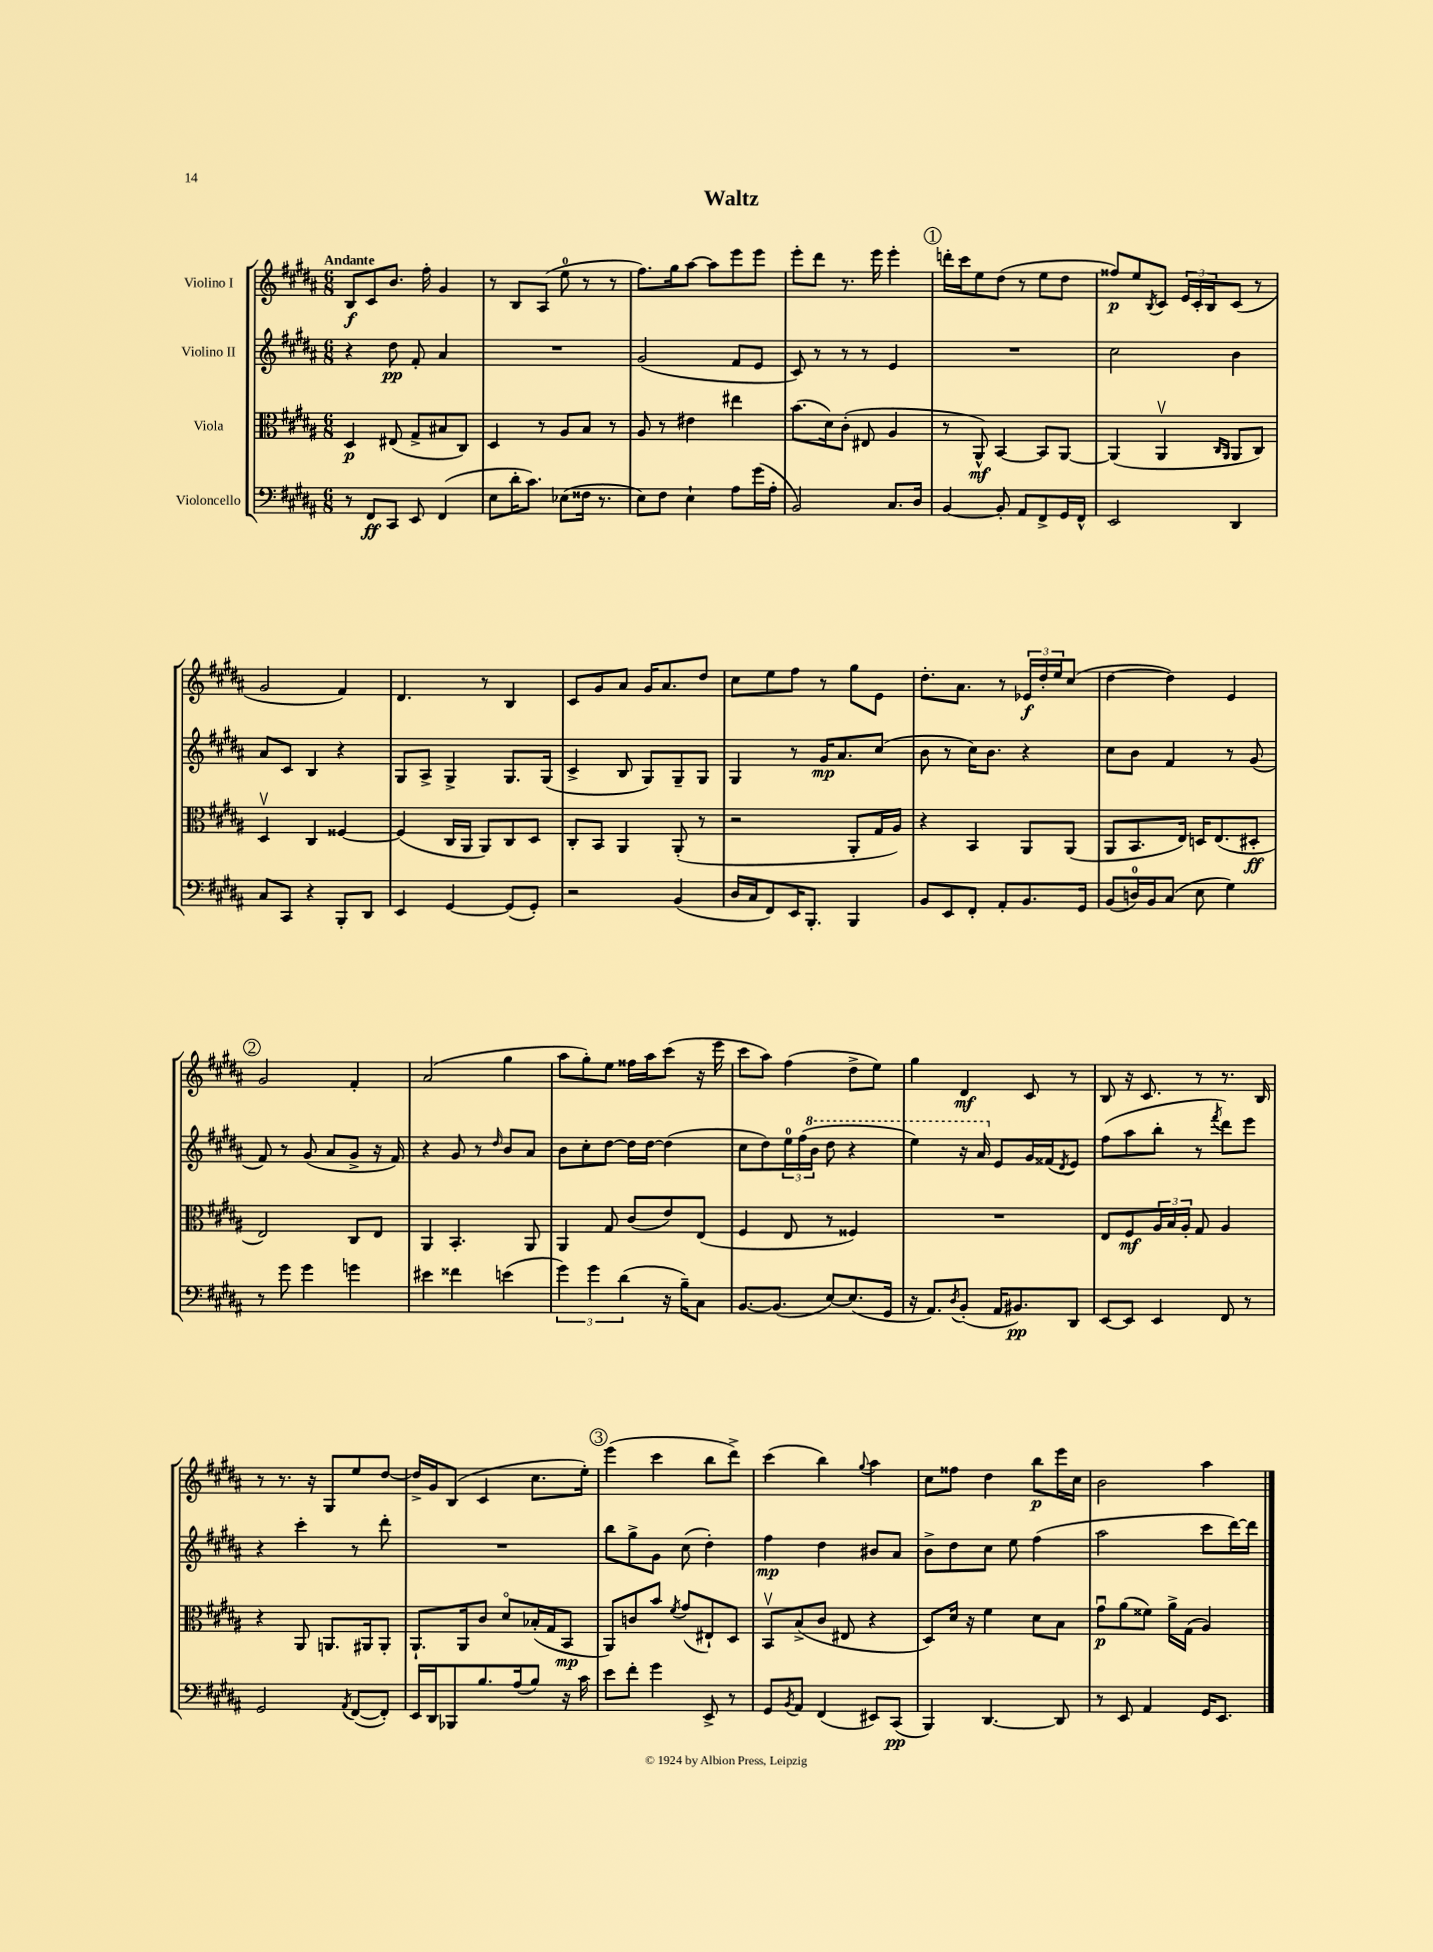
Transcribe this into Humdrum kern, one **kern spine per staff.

**kern	**kern	**kern	**kern
*staff4	*staff3	*staff2	*staff1
*clefF4	*clefC3	*clefG2	*clefG2
*k[f#c#g#d#a#]	*k[f#c#g#d#a#]	*k[f#c#g#d#a#]	*k[f#c#g#d#a#]
*M6/8	*M6/8	*M6/8	*M6/8
8r	4D#/	4r	8B/L
8FF#/L	.	.	8c#/
8CC#/J	(8E#/	8dd#\	8.b/J
8EE/	8G#^/L	8f#'/	.
.	.	.	16ff#'\
(4FF#/	8B#/	4a#/	4g#/
.	8C#/J)	.	.
=	=	=	=
8E\L	4D#/	2.r	8r
16d#'\K	.	.	8B/L
8.c#\J)	.	.	.
.	8r	.	(8A#/J
(8E-\L	8A#/L	.	8ee\
16F##\Jk	8B/J	.	8r
8.r	.	.	.
.	8r	.	8r
=	=	=	=
8E\L)	8A#/	(2g#/	8.ff#\L)
8F#\J	8r	.	.
.	.	.	16gg#\k
4E`\	4e#\	.	[8aa#\J
.	.	.	8aa#\]L
8A#\L	4ee#\	8f#/L	8eee\
(16g#\L	.	8e/J	8eee\J
16A#'\JJ	.	.	.
=	=	=	=
2BB/)	(8.b\L	8c#/)	8eee'\L
.	.	8r	8ddd#\J
.	16d#\k)	.	.
.	(8c#'\J	8r	8.r
.	8E#/	8r	.
.	.	.	16eee\
8.C#/L	4A#/	4e/	4eee'\
16D#/Jk	.	.	.
=	=	=	=
[4BB/	8r	2.r	16ddd'\LL
.	.	.	16ccc#\J
.	8AA#^^/)	.	8ee\
8BB'/]	[4BB/	.	(8dd#\J
8AA#/L	.	.	8r
8FF#^/	8BB/]L	.	8ee\L
16GG#/L	[8AA#/J	.	8dd#\J
16FF#^^/JJ	.	.	.
=	=	=	=
2EE/	(4AA#/]	2cc#\	8ff##/L)
.	.	.	8ee/
.	.	.	8qB/
.	4AA#v/	.	8c#/J
.	.	.	24e/LL
.	.	.	24c#'/
.	.	.	24B/J
.	16qqC#/LL	.	.
.	16qqAA#/JJ	.	.
4DD#/	8AA#/L	4b\	(8c#/J
.	8C#/J)	.	8r
=	=	=	=
8C#/L	4D#v/	8a#/L	2g#/
8CC#/J	.	8c#/J	.
4r	4C#/	4B/	.
8BBB'/L	[4F##/	4r	4f#/)
8DD#/J	.	.	.
=	=	=	=
4EE/	(4F##/]	8G#/L	4.d#/
.	.	8A#^/J	.
[4GG#/	16C#/LL	4G#^/	.
.	16AA#/JJ	.	.
.	8AA#/L)	.	8r
(8GG#/]L	8C#/	8.G#/L	4B/
8GG#'/J)	8D#/J	.	.
.	.	(16G#/Jk	.
=	=	=	=
2r	8C#'/L	4c#^/	8c#/L
.	8BB/J	.	8g#/
.	4AA#/	8B/	8a#/J
.	.	8G#/L)	16g#/LK
.	.	.	8.a#/
(4BB/	(8AA#'/	8G#~/	.
.	8r	8G#/J	8dd#/J
=	=	=	=
16D#/LL	2r	4G#/	8cc#\L
16C#/J	.	.	.
8FF#/)	.	.	8ee\
16EE/K	.	8r	8ff#\J
8.BBB'/J	.	.	.
.	.	16g#/LK	8r
.	.	8.a#/	.
4BBB/	8AA#'/L	.	8gg#\L
.	16G#/L	(8cc#/J	8e\J
.	16A#/JJ)	.	.
=	=	=	=
8BB/L	4r	8b\	8.dd#'\L
8EE/	.	8r	.
.	.	.	8.a#\J
8FF#'/J	4BB/	16cc#\LK)	.
.	.	8.b\J	.
8AA#'/L	.	.	8r
8.BB/	8AA#/L	4r	24e-/LL
.	.	.	24dd#'/
.	.	.	24ee/J
.	(8AA#/J	.	(8cc#/J
16GG#/Jk	.	.	.
=	=	=	=
(8BB/L	8AA#/L	8cc#\L	[4dd#\
16D/L)	8.BB/	8b\J	.
16BB/J	.	.	.
(8C#/J	.	4f#/	4dd#\])
.	16E/Jk)	.	.
8E\	16D/LK	.	.
.	(8.E/	.	.
4G#\)	.	8r	4e/
.	8D#'/J	(8g#/	.
=	=	=	=
8r	2E/)	8f#/)	2g#/
8g#\	.	8r	.
4g#\	.	(8g#/	.
.	.	8a#/L	.
4g\	8C#/L	8g#^/J	4f#'/
.	8E/J	16r	.
.	.	16f#/)	.
=	=	=	=
4e#\	4AA#/	4r	(2a#/
4f##\	4.BB'/	8g#/	.
.	.	8r	.
.	.	16qqdd#/	.
(4e\	.	8b/L	4gg#\
.	8AA#/	8a#/J	.
=	=	=	=
6g#\)	4AA#/	8b\L	8aa#\L
.	.	8cc#'\	8gg#'\)
6g#\	.	.	.
.	8G#/	[8dd#\J	8ee\J
(6d#\	.	.	.
.	(8c#/L	16dd#\]LL	16ff##\LL
.	.	[16dd#\JJ	16aa#\J
16r	8e/)	(4dd#\]	(8ccc#\J
16B~\LK)	.	.	.
8C#\J	(8E/J	.	16r
.	.	.	16eee\
=	=	=	=
[8.BB/L	4F#/	8cc#\L	8ccc#\L
.	.	8dd#\)	8aa#\J)
(8.BB/]J	.	.	.
.	8E/	24ee\L	(4ff#\
.	.	(24ff#\	.
.	.	24bb\JJ	.
[8E/L)	8r	8ddd#\	.
(8.E/]	4F##/)	4r	8dd#^\L
.	.	.	8ee\J)
16GG#/Jk	.	.	.
=	=	=	=
16r	2.r	4eee\)	4gg#\
8.AA#/L)	.	.	.
8qD#/	.	.	.
(8BB'/J	.	16r	4d#/
.	.	16aa#/	.
16AA#/LK	.	8e/L	.
8.BB#/)	.	.	.
.	.	16g#/L	8c#/
.	.	(16f##/J	.
.	.	8qd#/	.
8DD#/J	.	8e/J)	8r
=	=	=	=
[8EE/L	8E/L	(8ff#\L	8B/
8EE/]J	8F#/	8aa#\	16r
.	.	.	8.c#/
4EE/	24A#/L	8bb'\J	.
.	24B/	.	.
.	24A#'/JJ	.	.
.	8G#/	8r	8r
.	.	8qfff#/	.
8FF#/	4A#/	8ddd#\L)	8.r
8r	.	8eee\J	.
.	.	.	16B/
=	=	=	=
2GG#/	4r	4r	8r
.	.	.	8.r
.	8AA#/	4ccc#'\	.
.	.	.	16r
.	8.AA/L	.	8G#/L
8qAA#/	.	.	.
([8FF#/L	.	8r	8ee/
.	16AA#/k	.	.
8FF#'/]J)	8AA#'/J	8ddd#'\	[8dd#/J
=	=	=	=
16EE/LL	8.AA#`/L	2.r	16dd#^/]LL
16DD#/J	.	.	16g#/J
8BBB-/	.	.	(8B/J
.	16AA#/k	.	.
8.B/	8c#/J	.	4c#/
.	8d#o/L	.	.
(16A#/k	.	.	.
8B/J)	(16B-'/L	.	8.cc#\L
.	16G#/J	.	.
16r	8BB/J	.	.
16c#\	.	.	16ee'\Jk)
=	=	=	=
8e\L	8AA#/L)	8bb\L	(4eee\
8f#'\J	8c/	8gg#^\	.
4g#\	8b/J	8g#\J	4ccc#\
.	8qf#/	.	.
.	(8g#/L	(8cc#\	.
8EE^/	8E#`/)	4dd#'\)	8bb\L
8r	8D#/J	.	8ddd#^\J)
=	=	=	=
8GG#/L	8BBv/L	4ff#\	(4ccc#\
8qBB/	.	.	.
8AA#/J	(8B^/	.	.
(4FF#/	8c#/J	4dd#\	4bb\)
.	8E#/	.	.
.	.	.	8qqgg#/
8EE#/L)	4r	8b#/L	4aa#\
(8CC#/J	.	8a#/J	.
=	=	=	=
4BBB/)	8D#/L)	8b^\L	8cc#\L
.	16d#/Jk	8dd#\	8ff##\J
.	16r	.	.
[4.DD#/	4f#\	8cc#\J	4dd#\
.	.	8ee\	.
.	8d#\L	(4ff#\	8bb\L
8DD#/]	8B\J	.	16eee\L
.	.	.	16cc#\JJ
=	=	=	=
8r	8g#u\L	2aa#\	2b\
8EE/	(8a#\	.	.
4AA#/	8f##\J)	.	.
.	16a#^\LL	.	.
.	(16G#\JJ	.	.
16GG#/LK	4A#/)	8ccc#\L	4aa#\
8.EE/J	.	.	.
.	.	[16ddd#\L)	.
.	.	16ddd#\]JJ	.
==	==	==	==
*-	*-	*-	*-
